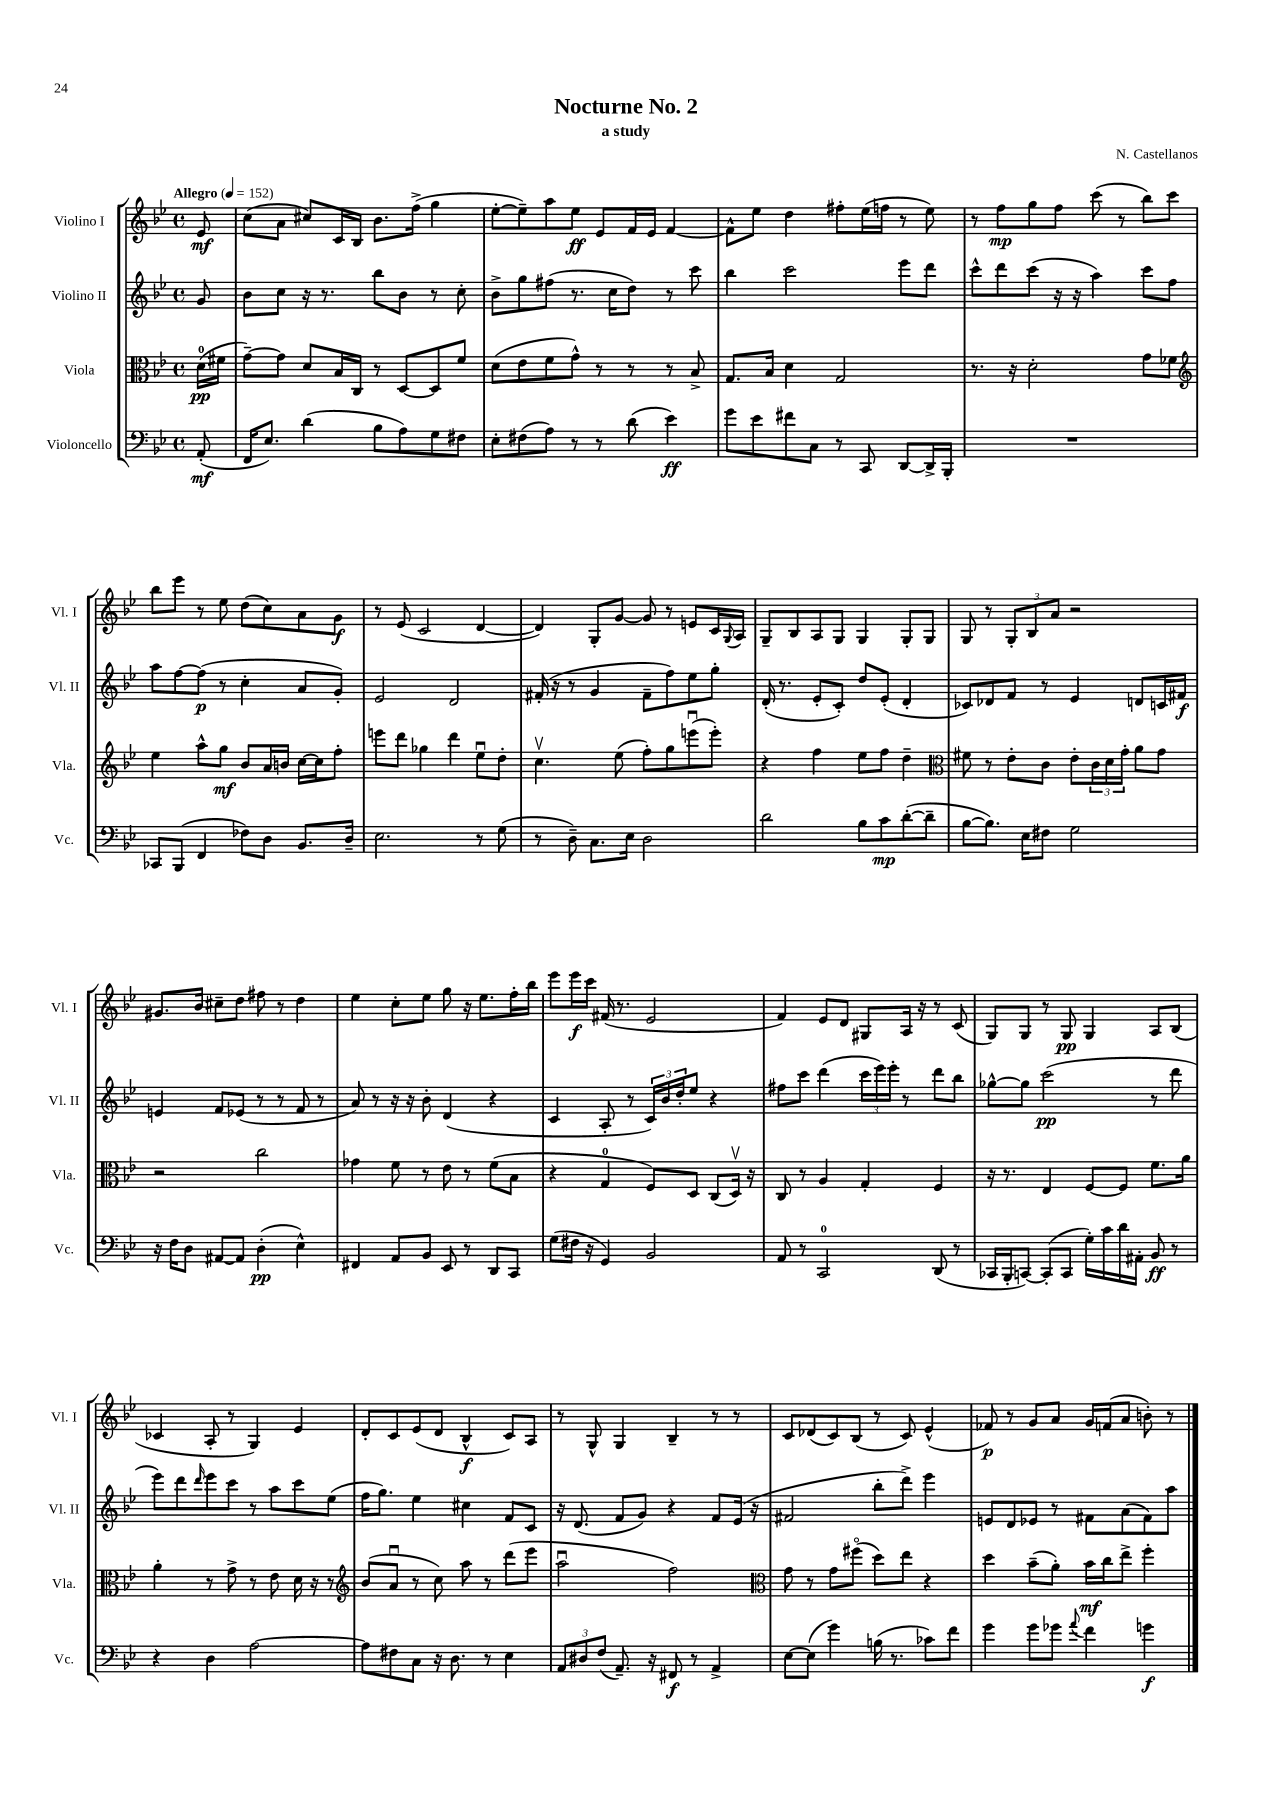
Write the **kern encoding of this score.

**kern	**dynam	**kern	**dynam	**kern	**dynam	**kern	**dynam
*part4	*part4	*part3	*part3	*part2	*part2	*part1	*part1
*staff4	*staff4	*staff3	*staff3	*staff2	*staff2	*staff1	*staff1
*I"Violoncello	*	*I"Viola	*	*I"Violino II	*	*I"Violino I	*
*I'Vc.	*	*I'Vla.	*	*I'Vl. II	*	*I'Vl. I	*
*clefF4	*	*clefC3	*	*clefG2	*	*clefG2	*
*k[b-e-]	*	*k[b-e-]	*	*k[b-e-]	*	*k[b-e-]	*
*M4/4	*	*M4/4	*	*M4/4	*	*M4/4	*
*met(c)	*	*met(c)	*	*met(c)	*	*met(c)	*
*MM152	*	*MM152	*	*MM152	*	*MM152	*
=	=	=	=	=	=	=	=
!	!	!	!	!	!	!LO:TX:a:B:t=Allegro	!
(8AA'/	mf	(16d\LL	pp	8g/	.	8e-/	mf
.	.	16f#X\JJ	.	.	.	.	.
=1	=1	=1	=1	=1	=1	=1	=1
16FF/KL	.	[8g~\L)	.	8b-\L	.	(8cc\L	.
8.E-/J)	.	.	.	.	.	.	.
.	.	8g\J]	.	8cc\J	.	8a\J	.
(4d\	.	8d/L	.	16r	.	8cc#X/L)	.
.	.	.	.	8.r	.	.	.
.	.	16B-/L	.	.	.	16c/L	.
.	.	16C/JJ	.	.	.	16B-/JJ	.
8B-\L	.	8r	.	8bb-\L	.	8.b-\L	.
8A\)	.	[8D/L	.	8b-\J	.	.	.
.	.	.	.	.	.	(16ff^\Jk	.
8G\	.	8D/]	.	8r	.	4gg\	.
8F#X\J	.	8f/J	.	8cc'\	.	.	.
=2	=2	=2	=2	=2	=2	=2	=2
8E-'\L	.	(8d\L	.	8b-^\L	.	[8ee-'\L	.
(8F#X\	.	8e-\	.	8gg\	.	8ee-~\])	.
8A\J)	.	8f\	.	(8ff#X\J	.	8aa\	.
8r	.	8g^^\J)	.	8.r	.	8ee-\J	ff
8r	.	8r	.	.	.	8e-/L	.
.	.	.	.	16cc\KL	.	.	.
(8d\	.	8r	.	8dd\J)	.	16f/L	.
.	.	.	.	.	.	16e-/JJ	.
4e-\)	ff	8r	.	8r	.	[4f/	.
.	.	8B-^/	.	8ccc\	.	.	.
=3	=3	=3	=3	=3	=3	=3	=3
8g\L	.	8.G/L	.	4bb-\	.	8f^^\L]	.
8e-\	.	.	.	.	.	8ee-\J	.
.	.	16B-/Jk	.	.	.	.	.
8f#X\	.	4d\	.	2ccc\	.	4dd\	.
8C\J	.	.	.	.	.	.	.
8r	.	2G/	.	.	.	8ff#X'\L	.
8CC/	.	.	.	.	.	(16ee-\L	.
.	.	.	.	.	.	16ffn\JJ	.
[8DD/L	.	.	.	8eee-\L	.	8r	.
16DD^/L]	.	.	.	8ddd\J	.	8ee-\)	.
16BBB-'/JJ	.	.	.	.	.	.	.
=4	=4	=4	=4	=4	=4	=4	=4
1r	.	8.r	.	8ccc^^\L	.	8r	.
.	.	.	.	8ddd\	.	8ff\L	mp
.	.	16r	.	.	.	.	.
.	.	2d'\	.	(8ccc\J	.	8gg\	.
.	.	.	.	16r	.	8ff\J	.
.	.	.	.	16r	.	.	.
.	.	.	.	4aa\)	.	(8ccc\	.
.	.	.	.	.	.	8r	.
.	.	8g\L	.	8ccc\L	.	8bb-\L)	.
.	.	8f-X\J	.	8ff\J	.	8ccc\J	.
!!LO:LB:g=z
=5	=5	=5	=5	=5	=5	=5	=5
*	*	*clefG2	*	*	*	*	*
8CC-X/L	.	4ee-\	.	8aa\L	.	8bb-\L	.
(8BBB-/J	.	.	.	[8ff\	.	8eee-\J	.
4FF/	.	8aa^^\L	.	(8ff\J]	p	8r	.
.	.	8gg\J	mf	8r	.	8ee-\	.
8F-X\L)	.	8b-/L	.	4cc'\	.	(8dd\L	.
8D\J	.	16a/L	.	.	.	8cc\)	.
.	.	16bn/JJ	.	.	.	.	.
8.BB-/L	.	[16cc\LL	.	8a/L	.	8a\	.
.	.	16cc\J]	.	.	.	.	.
.	.	8ff'\J	.	8g'/J)	.	8g\J	f
16D~/Jk	.	.	.	.	.	.	.
=6	=6	=6	=6	=6	=6	=6	=6
2.E-\	.	8eeen\L	.	2e-/	.	8r	.
.	.	8ddd\J	.	.	.	(8e-/	.
.	.	4gg-X\	.	.	.	2c/	.
.	.	4ddd\	.	2d/	.	.	.
8r	.	8ee-u\L	.	.	.	[4d/	.
(8G\	.	8dd'\J	.	.	.	.	.
=7	=7	=7	=7	=7	=7	=7	=7
8r	.	4.ccv\	.	(16f#X'/	.	4d/])	.
.	.	.	.	16r	.	.	.
8D~\)	.	.	.	8r	.	.	.
8.C\L	.	.	.	4g/	.	8G'/L	.
.	.	(8ee-\	.	.	.	[8g/J	.
16E-\Jk	.	.	.	.	.	.	.
2D\	.	8ff'\L)	.	8f#~\L	.	8g/]	.
.	.	8gg\	.	8ff\)	.	8r	.
.	.	(8eeenu\	.	8ee-\	.	8en/L	.
.	.	8eee'\J)	.	8gg'\J	.	16c/L	.
.	.	.	.	.	.	8qqG/	.
.	.	.	.	.	.	16A/JJ	.
=8	=8	=8	=8	=8	=8	=8	=8
2d\	.	4r	.	(16d'/	.	8G~/L	.
.	.	.	.	8.r	.	.	.
.	.	.	.	.	.	8B-/	.
.	.	4ff\	.	8e-'/L	.	8A/	.
.	.	.	.	8c'/J)	.	8G/J	.
8B-\L	.	8ee-\L	.	8dd/L	.	4G/	.
8c\	mp	8ff\J	.	(8e-'/J	.	.	.
([8d'\	.	4dd~\	.	4d'/	.	8G'/L	.
8d~\J]	.	.	.	.	.	8G/J	.
=9	=9	=9	=9	=9	=9	=9	=9
*	*	*clefC3	*	*	*	*	*
[8B-\L	.	8f#X\	.	8c-X/L)	.	8G/	.
8.B-\J])	.	8r	.	8d-X/	.	8r	.
.	.	8e-'\L	.	8f/J	.	12G'/L	.
16E-\KL	.	.	.	.	.	.	.
.	.	.	.	.	.	12B-/	.
8F#X\J	.	8c\J	.	8r	.	.	.
.	.	.	.	.	.	12a/J	.
2G\	.	8e-'\L	.	4e-/	.	2r	.
.	.	24c\L	.	.	.	.	.
.	.	24d\	.	.	.	.	.
.	.	24g'\JJ	.	.	.	.	.
.	.	8a\L	.	8dn/L	.	.	.
.	.	8g\J	.	16cn/L	.	.	.
.	.	.	.	16f#X/JJ	f	.	.
!!LO:LB:g=z
=10	=10	=10	=10	=10	=10	=10	=10
16r	.	2r	.	4en/	.	8.g#X/L	.
16F\KL	.	.	.	.	.	.	.
8D\J	.	.	.	.	.	.	.
.	.	.	.	.	.	16b-/Jk	.
[8AA#X/L	.	.	.	8f/L	.	8cc#X~\L	.
8AA#/J]	.	.	.	(8e-X/J	.	8dd\J	.
(4D'\	pp	2cc\	.	8r	.	8ff#X\	.
.	.	.	.	8r	.	8r	.
4E-^^\)	.	.	.	8f/	.	4dd\	.
.	.	.	.	8r	.	.	.
=11	=11	=11	=11	=11	=11	=11	=11
4FF#X/	.	4g-X\	.	8a/)	.	4ee-\	.
.	.	.	.	8r	.	.	.
8AA/L	.	8f\	.	16r	.	8cc'\L	.
.	.	.	.	16r	.	.	.
8BB-/J	.	8r	.	8b-'\	.	8ee-\J	.
8EE-/	.	8e-\	.	(4d/	.	8gg\	.
8r	.	8r	.	.	.	16r	.
.	.	.	.	.	.	8.ee-\L	.
8DD/L	.	(8f\L	.	4r	.	.	.
8CC/J	.	8B-\J	.	.	.	16ff'\L	.
.	.	.	.	.	.	16bb-\JJ	.
=12	=12	=12	=12	=12	=12	=12	=12
(8G\L	.	4r	.	4c/	.	8eee-\L	.
16F#X\Jk	.	.	.	.	.	16eee-\L	f
16r	.	.	.	.	.	16ccc\JJ	.
4GG/)	.	4G/	.	8A'/	.	(16f#X/	.
.	.	.	.	.	.	8.r	.
.	.	.	.	8r	.	.	.
2BB-/	.	8F/L)	.	24c/LL)	.	2e-/	.
.	.	.	.	24b-/	.	.	.
.	.	.	.	24dd'/J	.	.	.
.	.	8D/J	.	8ee-/J	.	.	.
.	.	(8C/L	.	4r	.	.	.
.	.	16Dv/Jk)	.	.	.	.	.
.	.	16r	.	.	.	.	.
=13	=13	=13	=13	=13	=13	=13	=13
8AA/	.	8C/	.	8ff#X\L	.	4f/)	.
8r	.	8r	.	8ccc\J	.	.	.
2CC/	.	4A/	.	(4ddd\	.	8e-/L	.
.	.	.	.	.	.	8d/J	.
.	.	4G'/	.	24ccc\LL	.	8G#X/L	.
.	.	.	.	24eee-\)	.	.	.
.	.	.	.	24eee-'\JJ	.	.	.
.	.	.	.	8r	.	16A/Jk	.
.	.	.	.	.	.	16r	.
(8DD/	.	4F/	.	8ddd\L	.	8r	.
8r	.	.	.	8bb-\J	.	(8c/	.
=14	=14	=14	=14	=14	=14	=14	=14
16CC-X/LL	.	16r	.	[8gg-X^^\L	.	8G/L)	.
16BBB-'/J	.	8.r	.	.	.	.	.
[8CCn/J)	.	.	.	8gg-\J]	.	8G/J	.
(8CC'/L]	.	4E-/	.	(2ccc\	pp	8r	.
8CC/J	.	.	.	.	.	8G/	pp
16G'\LL)	.	[8F/L	.	.	.	4G/	.
16c\	.	.	.	.	.	.	.
16d\	.	8F/J]	.	.	.	.	.
16AA#X'\JJ	.	.	.	.	.	.	.
8BB-/	ff	8.f\L	.	8r	.	8A/L	.
8r	.	.	.	8ddd\	.	(8B-/J	.
.	.	16a\Jk	.	.	.	.	.
!!LO:LB:g=z
=15	=15	=15	=15	=15	=15	=15	=15
4r	.	4a'\	.	8eee-\L)	.	4c-X/	.
.	.	.	.	8ddd\	.	.	.
.	.	.	.	16qqddd/	.	.	.
4D\	.	8r	.	8eee-\	.	8A'/	.
.	.	8g^\	.	8ccc\J	.	8r	.
[2A\	.	8r	.	8r	.	4G/)	.
.	.	8e-\	.	8aa\L	.	.	.
.	.	16d\	.	8ccc\	.	4e-/	.
.	.	16r	.	.	.	.	.
.	.	8r	.	(8ee-\J	.	.	.
=16	=16	=16	=16	=16	=16	=16	=16
*	*	*clefG2	*	*	*	*	*
8A\L]	.	(8b-/L	.	16ff\KL	.	8d'/L	.
.	.	.	.	8.gg\J)	.	.	.
8F#X\	.	8au/J	.	.	.	8c/	.
8C\J	.	8r	.	4ee-\	.	(8e-/	.
16r	.	8cc\)	.	.	.	8d/J	.
8.D\	.	.	.	.	.	.	.
.	.	8aa\	.	4cc#X\	.	4B-^^/	f
8r	.	8r	.	.	.	.	.
4E-\	.	(8ddd\L	.	8f/L	.	8c/L)	.
.	.	8eee-\J	.	8c/J	.	8A/J	.
=17	=17	=17	=17	=17	=17	=17	=17
12AA/L	.	2aau\	.	16r	.	8r	.
.	.	.	.	(8.d/	.	.	.
12D#X/	.	.	.	.	.	.	.
.	.	.	.	.	.	8G^^/	.
(12F/J	.	.	.	.	.	.	.
8.AA~/)	.	.	.	8f/L	.	4G/	.
.	.	.	.	8g/J)	.	.	.
16r	.	.	.	.	.	.	.
8FF#X/	f	2ff\)	.	4r	.	4B-~/	.
8r	.	.	.	.	.	.	.
4AA^/	.	.	.	8f/L	.	8r	.
.	.	.	.	(16e-/Jk	.	8r	.
.	.	.	.	16r	.	.	.
=18	=18	=18	=18	=18	=18	=18	=18
*	*	*clefC3	*	*	*	*	*
[8E-\L	.	8g\	.	2f#X/	.	8c/L	.
(8E-\J]	.	8r	.	.	.	(8d-X/	.
4g\)	.	8g\L	.	.	.	8c/)	.
.	.	(8ff#X\J	.	.	.	(8B-/J	.
(16Bn\	.	8dd\L)	.	8bb-'\L	.	8r	.
8.r	.	.	.	.	.	.	.
.	.	8ee-\J	.	8ddd^\J)	.	8c/)	.
8c-X\L)	.	4r	.	4eee-\	.	(4e-^^/	.
8f\J	.	.	.	.	.	.	.
=19	=19	=19	=19	=19	=19	=19	=19
4g\	.	4dd\	.	8en/L	.	8f-X/)	p
.	.	.	.	8d/	.	8r	.
8g\L	.	(8b-~\L	.	8e-X/J	.	8g/L	.
8g-X\J	.	8a'\J)	.	8r	.	8a/J	.
8qqa/	.	.	.	.	.	.	.
4f\	.	16b-\LL	mf	8f#X\L	.	16g/LL	.
.	.	16cc\J	.	.	.	(16fn/J	.
.	.	8ee-^\J	.	(8a\	.	8a/J	.
4gn\	f	4ff'\	.	8f#\)	.	8bn'\)	.
.	.	.	.	8aa\J	.	8r	.
==	==	==	==	==	==	==	==
*-	*-	*-	*-	*-	*-	*-	*-
